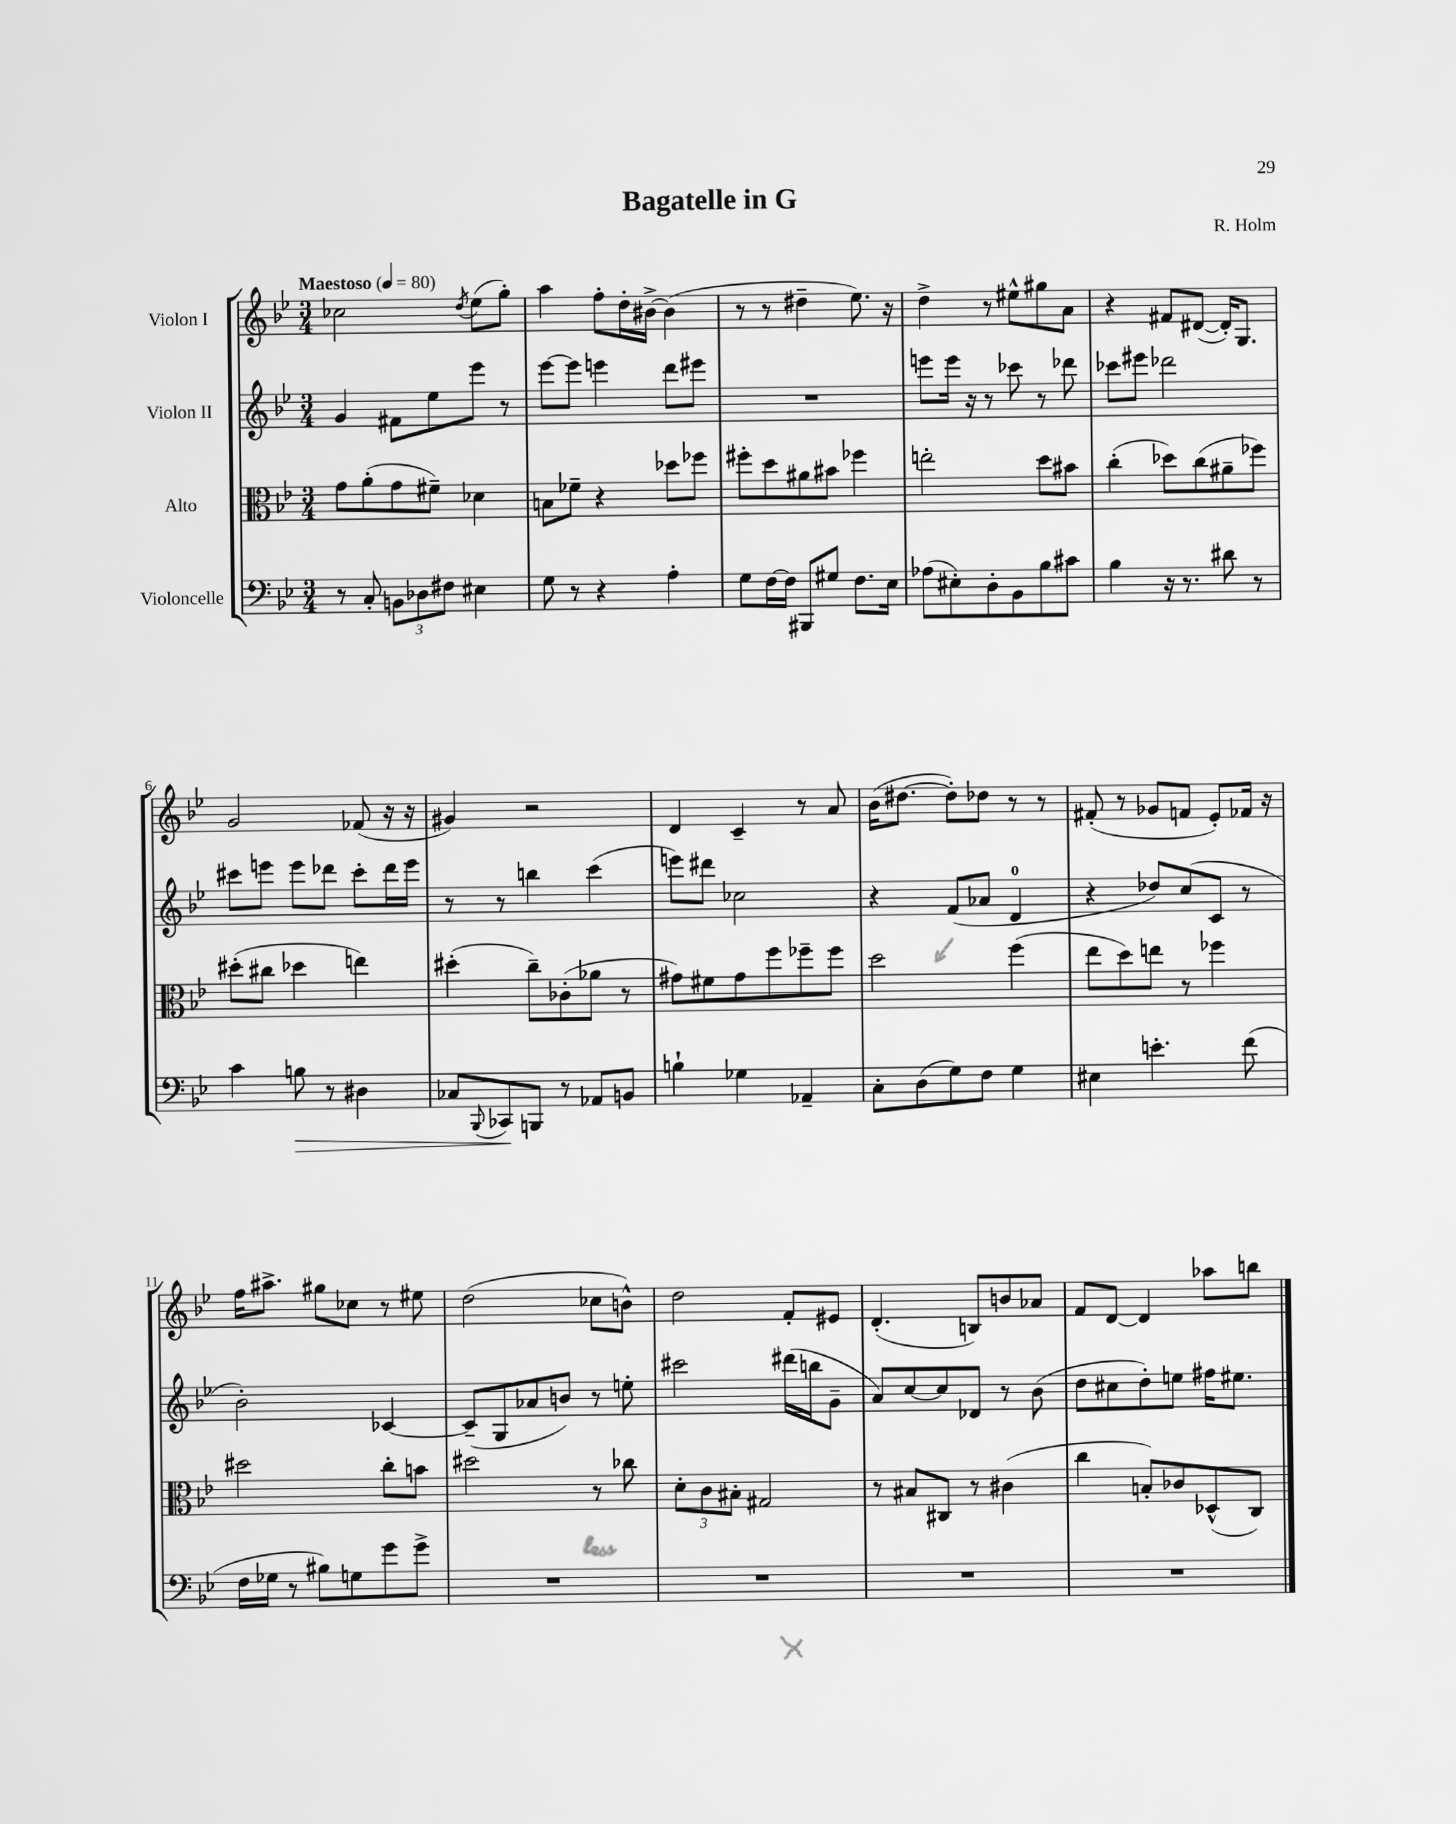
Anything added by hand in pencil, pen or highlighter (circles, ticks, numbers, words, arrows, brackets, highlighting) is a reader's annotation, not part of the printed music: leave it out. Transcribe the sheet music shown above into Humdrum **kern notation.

**kern	**kern	**kern	**kern
*staff4	*staff3	*staff2	*staff1
*clefF4	*clefC3	*clefG2	*clefG2
*k[b-e-]	*k[b-e-]	*k[b-e-]	*k[b-e-]
*M3/4	*M3/4	*M3/4	*M3/4
*MM80	*MM80	*MM80	*MM80
8r	8g	4g	2cc-
8C'	(8a'	.	.
12BB	8g	8f#	.
12D-	.	.	.
.	8f#~)	8ee-	.
12F#	.	.	.
.	.	.	8qdd
4E#	4d-	8eee-	(8ee-
.	.	8r	8gg')
=	=	=	=
8G	8B	[8eee-	4aa
8r	8f-~	8eee-]	.
4r	4r	4eee	8ff'
.	.	.	16dd'
.	.	.	[16b#^
4A'	8dd-	8ddd	(4b#]
.	8ff-	8eee#	.
=	=	=	=
8G	8ff#'	2.r	8r
[16F	8dd	.	8r
16F]	.	.	.
8BBB#	8a#	.	4dd#~
8G#	8b#	.	.
8.F	4ff-	.	8.ee-)
16E-	.	.	16r
=	=	=	=
(8A-	2ee'	8eee	4dd^
8E#')	.	16eee	.
.	.	16r	.
8D'	.	8r	8r
8BB-	.	8ccc-	8ee#^^
8B-	8dd	8r	8gg#
8c#	8b#	8ddd-	8a
=	=	=	=
4B-	(4cc'	8ccc-	4r
.	.	8eee#	.
16r	8dd-)	2ddd-	8f#
8.r	.	.	.
.	(8cc	.	([8d#
8d#	8a#~	.	16d#'])
.	.	.	8.G
8r	8ff-)	.	.
=	=	=	=
4c	(8dd#'	8ccc#	2g
.	8cc#	8eee	.
8B	4dd-	8eee	.
8r	.	8ddd-	.
4D#	4ee)	8ccc#'	(8f-
.	.	16ddd-	16r
.	.	16eee	16r
=	=	=	=
8C-	(4dd#'	8r	4g#)
8qqBBB-	.	.	.
8CC-	.	8r	.
8BBB	8cc~)	4bb	2r
8r	(8c-'	.	.
8AA-	8a-	(4ccc	.
8BB	8r	.	.
=	=	=	=
4B`	8g#)	8eee)	4d
.	8f#	8ddd#	.
4G-	8g#	2cc-	4c~
.	8ff	.	.
4AA-~	8ff-~	.	8r
.	8ff-	.	8a
=	=	=	=
8C'	2dd	4r	(16b-
.	.	.	[8.dd#
(8D	.	.	.
8G)	.	(8f	8dd#'])
8F	.	8a-	8dd-
4G	(4ff	4d	8r
.	.	.	8r
=	=	=	=
4E#	8ee-	4r	(8f#'
.	8dd)	.	8r
4.e'	8ee	8dd-)	8g-
.	8r	(8cc	8f
.	4ff-	8c	8e-')
(8f	.	8r	16f-
.	.	.	16r
=	=	=	=
16F	2dd#	2b-')	16ff
16G-	.	.	8.aa#^
8r	.	.	.
8B#)	.	.	8gg#
8G	.	.	8cc-
8g	8cc'	[4c-	8r
8g^	8b	.	8ee#
=	=	=	=
2.r	2dd#	(8c-~]	(2dd
.	.	8G	.
.	.	8a-	.
.	.	8b)	.
.	8r	8r	8cc-
.	8cc-	8ee'	8b^^)
=	=	=	=
2.r	12d'	2ccc#	2dd
.	12c	.	.
.	12B#'	.	.
.	2G#	.	.
.	.	(16ddd#	8f'
.	.	16bb	.
.	.	8g~	8e#
=	=	=	=
2.r	8r	8a)	(4.d'
.	8B#	[8cc	.
.	8C#	8cc]	.
.	8r	8d-	8B)
.	(4c#	8r	8b
.	.	(8b-	8a-
=	=	=	=
2.r	4cc	8dd	8f
.	.	8cc#	[8d
.	8B')	8dd')	4d]
.	8c-	8ee	.
.	(8D-^^	16ff#	8aa-
.	.	8.ee#	.
.	8C)	.	8bb
==	==	==	==
*-	*-	*-	*-
